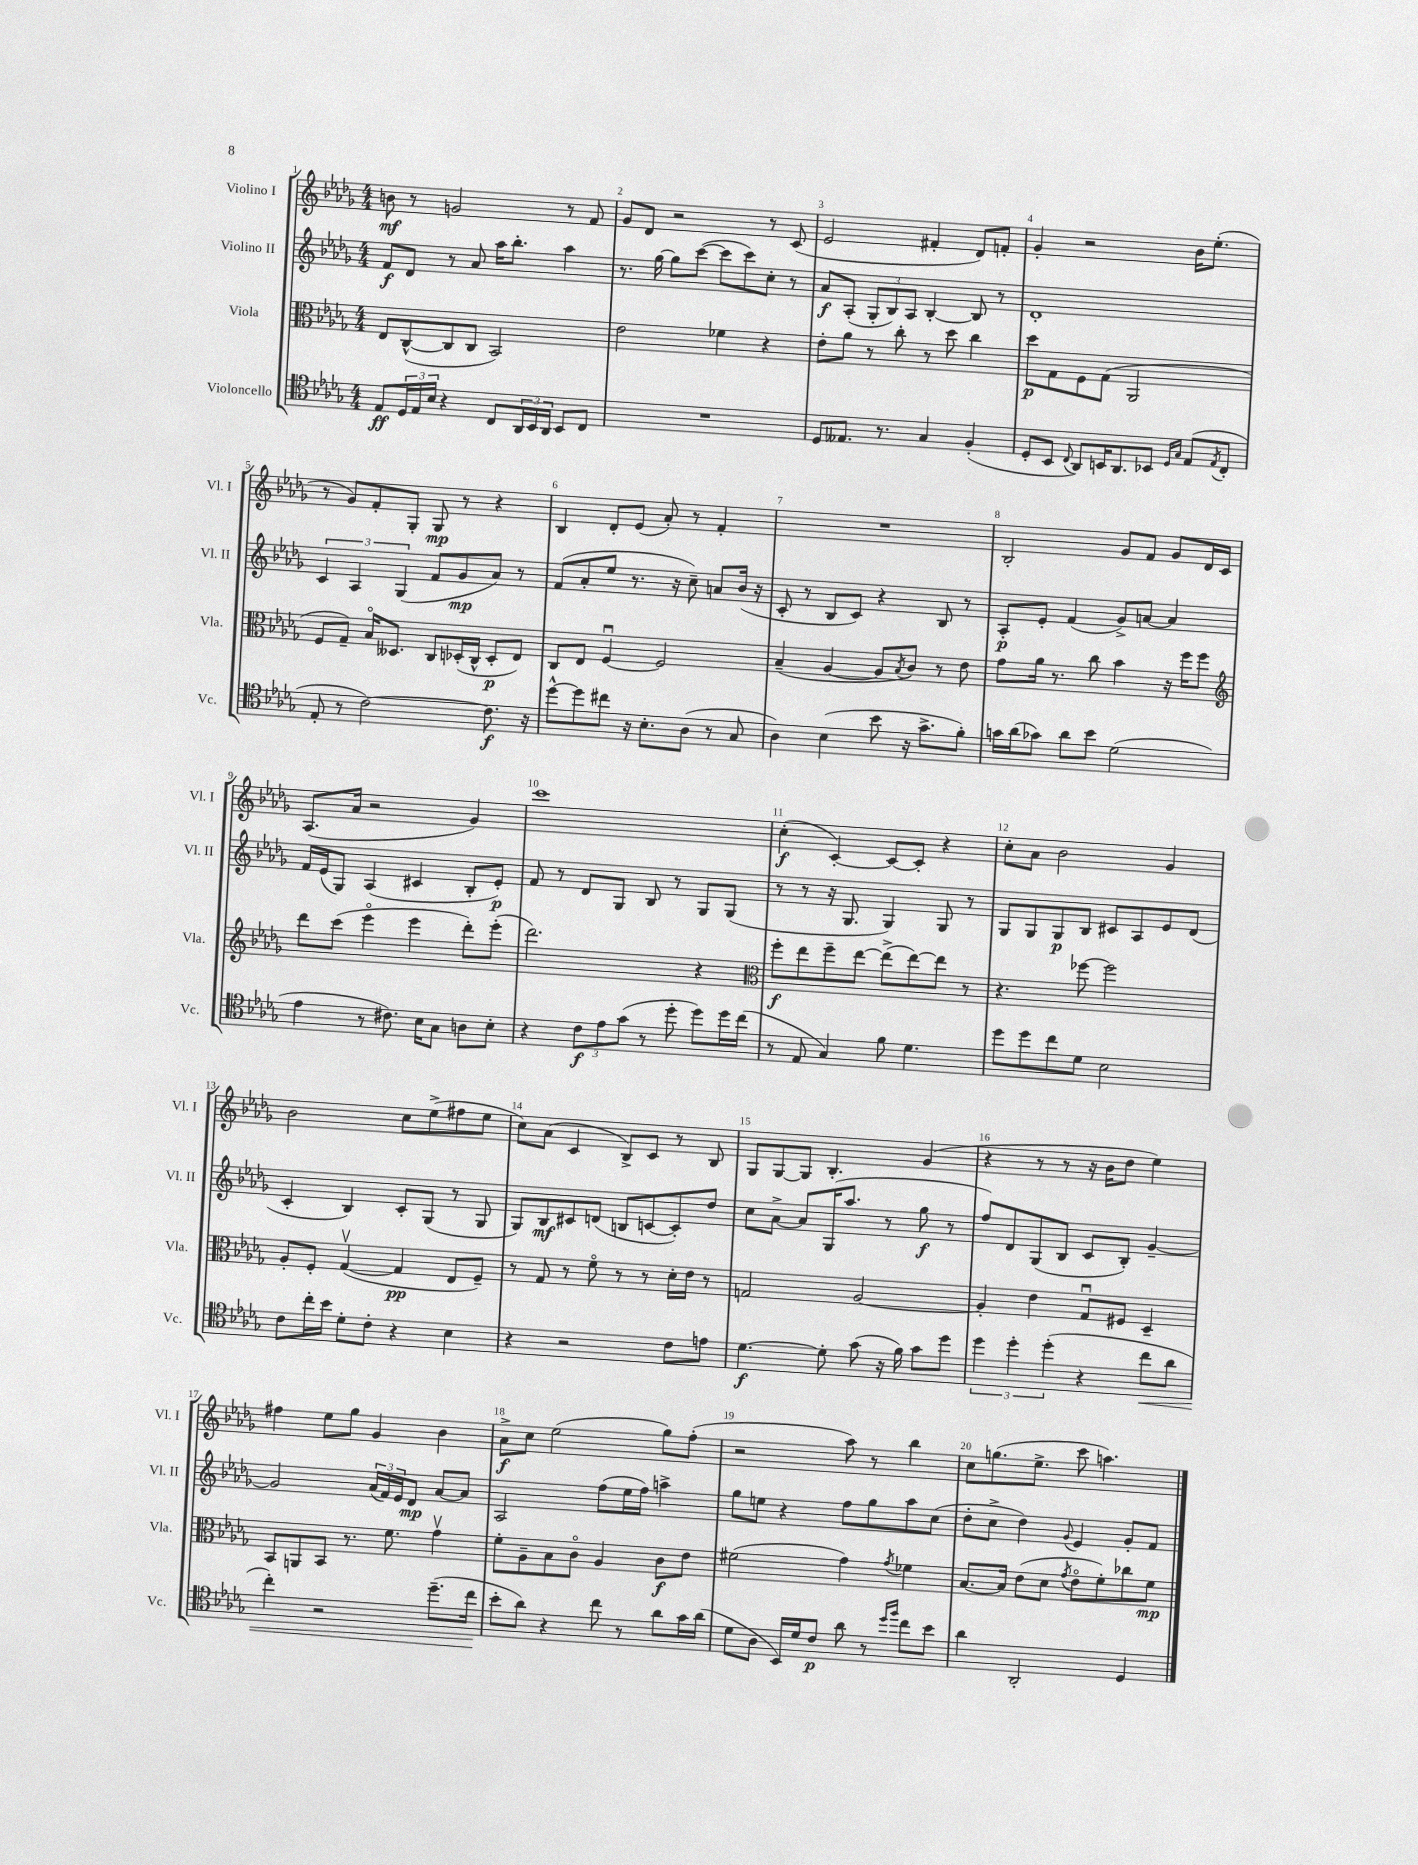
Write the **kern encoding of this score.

**kern	**dynam	**kern	**dynam	**kern	**dynam	**kern	**dynam
*part4	*part4	*part3	*part3	*part2	*part2	*part1	*part1
*staff4	*staff4	*staff3	*staff3	*staff2	*staff2	*staff1	*staff1
*I"Violoncello	*	*I"Viola	*	*I"Violino II	*	*I"Violino I	*
*I'Vc.	*	*I'Vla.	*	*I'Vl. II	*	*I'Vl. I	*
*clefC4	*	*clefC3	*	*clefG2	*	*clefG2	*
*k[b-e-a-d-g-]	*	*k[b-e-a-d-g-]	*	*k[b-e-a-d-g-]	*	*k[b-e-a-d-g-]	*
*M4/4	*	*M4/4	*	*M4/4	*	*M4/4	*
=1	=1	=1	=1	=1	=1	=1	=1
8E-/L	ff	8E-/L	.	8f/L	f	8bn\	mf
24D-/L	.	([8C^^/	.	8d-/J	.	8r	.
24E-/	.	.	.	.	.	.	.
24B-/JJ	.	.	.	.	.	.	.
4r	.	8C/]	.	8r	.	2gn/	.
.	.	8C/J	.	8a-/	.	.	.
8C/L	.	2BB-/)	.	16aa-\KL	.	.	.
.	.	.	.	8.bb-'\J	.	.	.
24AA-/L	.	.	.	.	.	.	.
24BB-/	.	.	.	.	.	.	.
24AA-/JJ	.	.	.	.	.	.	.
8BB-/L	.	.	.	4aa-\	.	8r	.
8C/J	.	.	.	.	.	8f/	.
=2	=2	=2	=2	=2	=2	=2	=2
1r	.	2e-\	.	8.r	.	8g-/L	.
.	.	.	.	.	.	8d-/J	.
.	.	.	.	[16gg-\	.	.	.
.	.	.	.	8gg-\L]	.	2r	.
.	.	.	.	([8ccc\J	.	.	.
.	.	4f-X\	.	8ccc\L]	.	.	.
.	.	.	.	8ccc\)	.	.	.
.	.	4r	.	8cc'\J	.	8r	.
.	.	.	.	8r	.	(8c/	.
=3	=3	=3	=3	=3	=3	=3	=3
8D-/L	.	8e-'\L	.	8a-/L	f	2e-/	.
8.E--X/J	.	8a-\J	.	(8A-'/J	.	.	.
.	.	8r	.	12G-'/L	.	.	.
8.r	.	.	.	.	.	.	.
.	.	.	.	12B-/)	.	.	.
.	.	8cc'\	.	.	.	.	.
.	.	.	.	12A-/J	.	.	.
4G-/	.	8r	.	[4B-'/	.	4f#X'/	.
.	.	8dd-\	.	.	.	.	.
(4F'/	.	4cc\	.	8B-/]	.	8d-/L)	.
.	.	.	.	8r	.	8fn'/J	.
=4	=4	=4	=4	=4	=4	=4	=4
8D-'/L	.	8dd-\L	p	1d-'	.	4g-'/	.
8BB-/J	.	8G-\	.	.	.	.	.
8qqC/	.	.	.	.	.	.	.
8AA-/L)	.	8F\	.	.	.	2r	.
16BBn/K	.	(8G-\J	.	.	.	.	.
8.AA-/	.	.	.	.	.	.	.
.	.	2AA-/	.	.	.	.	.
8BB-X/J	.	.	.	.	.	.	.
16qqD-/LL	.	.	.	.	.	.	.
16qqG-/JJ	.	.	.	.	.	.	.
(8E-/L	.	.	.	.	.	16b-\KL	.
.	.	.	.	.	.	(8.ee-'\J	.
8qE-/	.	.	.	.	.	.	.
8C'/J	.	.	.	.	.	.	.
!!LO:LB:g=z
=5	=5	=5	=5	=5	=5	=5	=5
8E-'/	.	8F/L	.	6c/	.	8r	.
8r	.	8G-~/J)	.	.	.	8g-/L)	.
.	.	.	.	6A-/	.	.	.
[2c\)	.	16B-/KL	.	.	.	8f'/	.
.	.	8.D--X/J	.	.	.	.	.
.	.	.	.	(6G-/	.	.	.
.	.	.	.	.	.	8G-'/J	.
.	.	8C/L	.	8f/L	.	8G-/	mp
.	.	(16D-X'/L	.	8g-/	mp	8r	.
.	.	16C^^/JJ	.	.	.	.	.
8.c\]	f	8D-'/L	p	8a-/J)	.	4r	.
.	.	8E-/J)	.	8r	.	.	.
16r	.	.	.	.	.	.	.
=6	=6	=6	=6	=6	=6	=6	=6
[8dd-^^\L	.	8C/L	.	(8f/L	.	4B-/	.
8dd-\]	.	8E-/J	.	8a-'/	.	.	.
8cc#X\J	.	[4Fu/	.	8ee-/J	.	8d-'/L	.
16r	.	.	.	8.r	.	(8e-/J	.
8.B-'\L	.	.	.	.	.	.	.
.	.	2F/]	.	.	.	8a-'/)	.
.	.	.	.	16r	.	.	.
(8A-\J	.	.	.	8cc~\)	.	8r	.
8r	.	.	.	8an/L	.	4f'/	.
8G-/	.	.	.	(16b-/Jk	.	.	.
.	.	.	.	16r	.	.	.
=7	=7	=7	=7	=7	=7	=7	=7
4A-\)	.	(4B-~/	.	8c'/	.	1r	.
.	.	.	.	8r	.	.	.
(4B-\	.	[4A-/	.	8B-/L	.	.	.
.	.	.	.	8c/J)	.	.	.
8b-\	.	8A-/L]	.	4r	.	.	.
.	.	8qB-/	.	.	.	.	.
16r	.	8c/J)	.	.	.	.	.
8.g-^\L	.	.	.	.	.	.	.
.	.	8r	.	8B-/	.	.	.
8f'\J)	.	8e-\	.	8r	.	.	.
=8	=8	=8	=8	=8	=8	=8	=8
16gn\LL	.	8g-\L	.	8A-'/L	p	2B-'/	.
(16a-\J	.	.	.	.	.	.	.
8g-X\J)	.	16a-\Jk	.	8e-'/J	.	.	.
.	.	8.r	.	.	.	.	.
8a-\L	.	.	.	(4f/	.	.	.
8b-\J	.	8cc\	.	.	.	.	.
(2d-\	.	4b-\	.	8g-^/L)	.	8g-/L	.
.	.	.	.	[8an/J	.	8f/J	.
.	.	16r	.	4a/]	.	8g-/L	.
.	.	16ff\KL	.	.	.	.	.
.	.	8ff\J	.	.	.	16d-/L	.
.	.	.	.	.	.	16c/JJ	.
!!LO:LB:g=z
=9	=9	=9	=9	=9	=9	=9	=9
*	*	*clefG2	*	*	*	*	*
4e-\	.	8ddd-\L	.	16f/LL	.	(8.A-/L	.
.	.	.	.	(16e-/J	.	.	.
.	.	(8ccc\J	.	8G-/J)	.	.	.
.	.	.	.	.	.	16a-/Jk	.
8r	.	4eee-\	.	(4A-/	.	2r	.
8.c#X\)	.	.	.	.	.	.	.
.	.	4eee-\	.	4c#X/	.	.	.
16B-\KL	.	.	.	.	.	.	.
8G-\J	.	.	.	.	.	.	.
8An\L	.	8ddd-'\L)	.	8B-'/L	.	4g-/)	.
8B-'\J	.	(8eee-'\J	.	8e-'/J)	p	.	.
=10	=10	=10	=10	=10	=10	=10	=10
4r	.	2.ddd-\)	.	8f/	.	1ccc	.
.	.	.	.	8r	.	.	.
12c\L	f	.	.	8d-/L	.	.	.
12e-\	.	.	.	.	.	.	.
.	.	.	.	8G-/J	.	.	.
(12g-\J	.	.	.	.	.	.	.
8r	.	.	.	8B-/	.	.	.
8dd-'\	.	.	.	8r	.	.	.
8dd-\L)	.	4r	.	8G-/L	.	.	.
16dd-\L	.	.	.	(8G-/J	.	.	.
(16cc\JJ	.	.	.	.	.	.	.
=11	=11	=11	=11	=11	=11	=11	=11
*	*	*clefC3	*	*	*	*	*
8r	.	8ff'\L	f	8r	.	(4cc'\	f
8E-/	.	8ee-\	.	8r	.	.	.
4G-/)	.	8ff~\	.	16r	.	[4c'/)	.
.	.	.	.	8.G-/	.	.	.
.	.	[8ee-\J	.	.	.	.	.
8f\	.	(8ee-^\L]	.	4G-/)	.	8c/L_	.
4.d-\	.	[8ee-\)	.	.	.	8c'/J]	.
.	.	8ee-\J]	.	8G-/	.	4r	.
.	.	8r	.	8r	.	.	.
=12	=12	=12	=12	=12	=12	=12	=12
8dd-\L	.	4.r	.	8G-/L	.	8cc'\L	.
8dd-\	.	.	.	8G-/	.	8a-\J	.
8cc\	.	.	.	8G-/	p	2b-\	.
8d-\J	.	[8ff-X\	.	8B-/J	.	.	.
2B-\	.	2ff-\]	.	8c#X/L	.	.	.
.	.	.	.	8A-/	.	.	.
.	.	.	.	8e-/	.	4g-/	.
.	.	.	.	(8d-/J	.	.	.
!!LO:LB:g=z
=13	=13	=13	=13	=13	=13	=13	=13
8c\L	.	8A-'/L	.	4c'/	.	2b-\	.
16cc'\L	.	8F'/J	.	.	.	.	.
16b-\JJ	.	.	.	.	.	.	.
8d-'\L	.	([4G-v/	.	4B-/)	.	.	.
8c'\J	.	.	.	.	.	.	.
4r	.	4G-/]	pp	8c'/L	.	8cc\L	.
.	.	.	.	(8G-/J	.	(8ee-^\	.
4B-\	.	8E-/L	.	8r	.	8ff#X\	.
.	.	8F~/J)	.	8G-/	.	8ee-\J	.
=14	=14	=14	=14	=14	=14	=14	=14
4r	.	8r	.	8G-/L)	.	8cc\L)	.
.	.	8G-/	.	8B-/	mf	(8a-\J	.
2r	.	8r	.	8c#X/	.	4c/	.
.	.	8f\	.	(8dn/J	.	.	.
.	.	8r	.	8Bn/L	.	8B-^/L)	.
.	.	8r	.	[8cn/	.	8c/J	.
8c\L	.	16d-'\LL	.	8c'/])	.	8r	.
.	.	16e-\JJ	.	.	.	.	.
8en\J	.	8r	.	8dd-/J	.	8B-/	.
=15	=15	=15	=15	=15	=15	=15	=15
[4.d-\	f	2Gn/	.	8cc\L	.	8G-/L	.
.	.	.	.	[8a-^\J	.	[8G-/	.
.	.	.	.	8a-/L]	.	8G-/J]	.
8d-'\]	.	.	.	(16G-/K	.	4.B-'/	.
.	.	.	.	8.aa-/J	.	.	.
(8g-\	.	[2A-/	.	.	.	.	.
16r	.	.	.	8r	.	.	.
16f\)	.	.	.	.	.	.	.
8g-\L	.	.	.	8gg-\	f	(4g-/	.
8dd-\J	.	.	.	8r	.	.	.
=16	=16	=16	=16	=16	=16	=16	=16
6dd-\	.	4A-'/]	.	8ff/L)	.	4r	.
.	.	.	.	8d-/	.	.	.
6dd-'\	.	.	.	.	.	.	.
.	.	4e-\	.	(8G-/	.	8r	.
(6dd-'\	.	.	.	.	.	.	.
.	.	.	.	8B-/J	.	8r	.
4r	.	8G-u/L	.	8c/L	.	16r	.
.	.	.	.	.	.	16b-\KL	.
.	.	8F#X/J	.	8B-'/J)	.	8dd-\J	.
!	!LO:HP:b	!	!	!	!	!	!
8cc\L	<	4D-~/	.	[4g-~/	.	4ee-\)	.
8a-\J	.	.	.	.	.	.	.
!!LO:LB:g=z
=17	=17	=17	=17	=17	=17	=17	=17
4cc'\)	.	8BB-/L	.	2g-/]	.	4ff#X\	.
.	.	8AAn/	.	.	.	.	.
2r	.	8BB-/J	.	.	.	8ee-\L	.
.	.	8.r	.	.	.	8gg-\J	.
.	.	.	.	(24a-/LL	.	4g-/	.
.	.	.	.	24f/)	.	.	.
.	.	8.f\	.	.	.	.	.
.	.	.	.	24e-/J	.	.	.
.	.	.	.	8d-/J	mp	.	.
(8.dd-~\L	.	4g-v\	.	[8a-/L	.	4b-\	.
.	.	.	.	8a-/J]	.	.	.
16cc\Jk	.	.	.	.	.	.	.
.	[	.	.	.	.	.	.
=18	=18	=18	=18	=18	=18	=18	=18
8b-'\L	.	8f'\L	.	2A-/	.	8a-^\L	f
8a-\J)	.	8A-~\	.	.	.	8cc\J	.
4r	.	8B-\	.	.	.	(2ee-\	.
.	.	8c\J	.	.	.	.	.
8cc\	.	4A-/	.	(8ff\L	.	.	.
8r	.	.	.	16ee-\L	.	.	.
.	.	.	.	16ff\JJ)	.	.	.
8a-\L	.	8c\L	f	4aan^\	.	8gg-\L)	.
16g-\L	.	8e-\J	.	.	.	(8ff'\J	.
(16a-\JJ	.	.	.	.	.	.	.
=19	=19	=19	=19	=19	=19	=19	=19
8d-\L	.	(2f#X\	.	8gg-\L	.	2r	.
8A-\J	.	.	.	8een\J	.	.	.
16BB-/LL)	.	.	.	4r	.	.	.
16d-/J	.	.	.	.	.	.	.
8c/J	p	.	.	.	.	.	.
8a-\	.	4g-\)	.	8ff\L	.	8aa-\)	.
8r	.	.	.	8gg-\	.	8r	.
16qqdd-/LL	.	.	.	.	.	.	.
16qqff/JJ	.	8qg-/	.	.	.	.	.
8cc\L	.	4f-X\	.	8aa-\	.	4bb-\	.
8b-\J	.	.	.	(8cc\J	.	.	.
=20	=20	=20	=20	=20	=20	=20	=20
4a-\	.	[8.B-/L	.	8dd-'\L	.	8cc\L	.
.	.	.	.	8cc^\J	.	(8.ggn\	.
.	.	16B-/Jk]	.	.	.	.	.
2AA-'/	.	(8e-\L	.	4dd-\)	.	.	.
.	.	.	.	.	.	8.ee-^\J	.
.	.	8d-\J	.	.	.	.	.
.	.	8qg-/	.	8qqg-/	.	.	.
.	.	8e-\L	.	4e-/	.	8ccc\	.
.	.	8f'\)	.	.	.	4.aan\)	.
4D-/	.	8cc-X\	.	8g-'/L	.	.	.
.	.	8f\J	mp	8f/J	.	.	.
==	==	==	==	==	==	==	==
*-	*-	*-	*-	*-	*-	*-	*-
